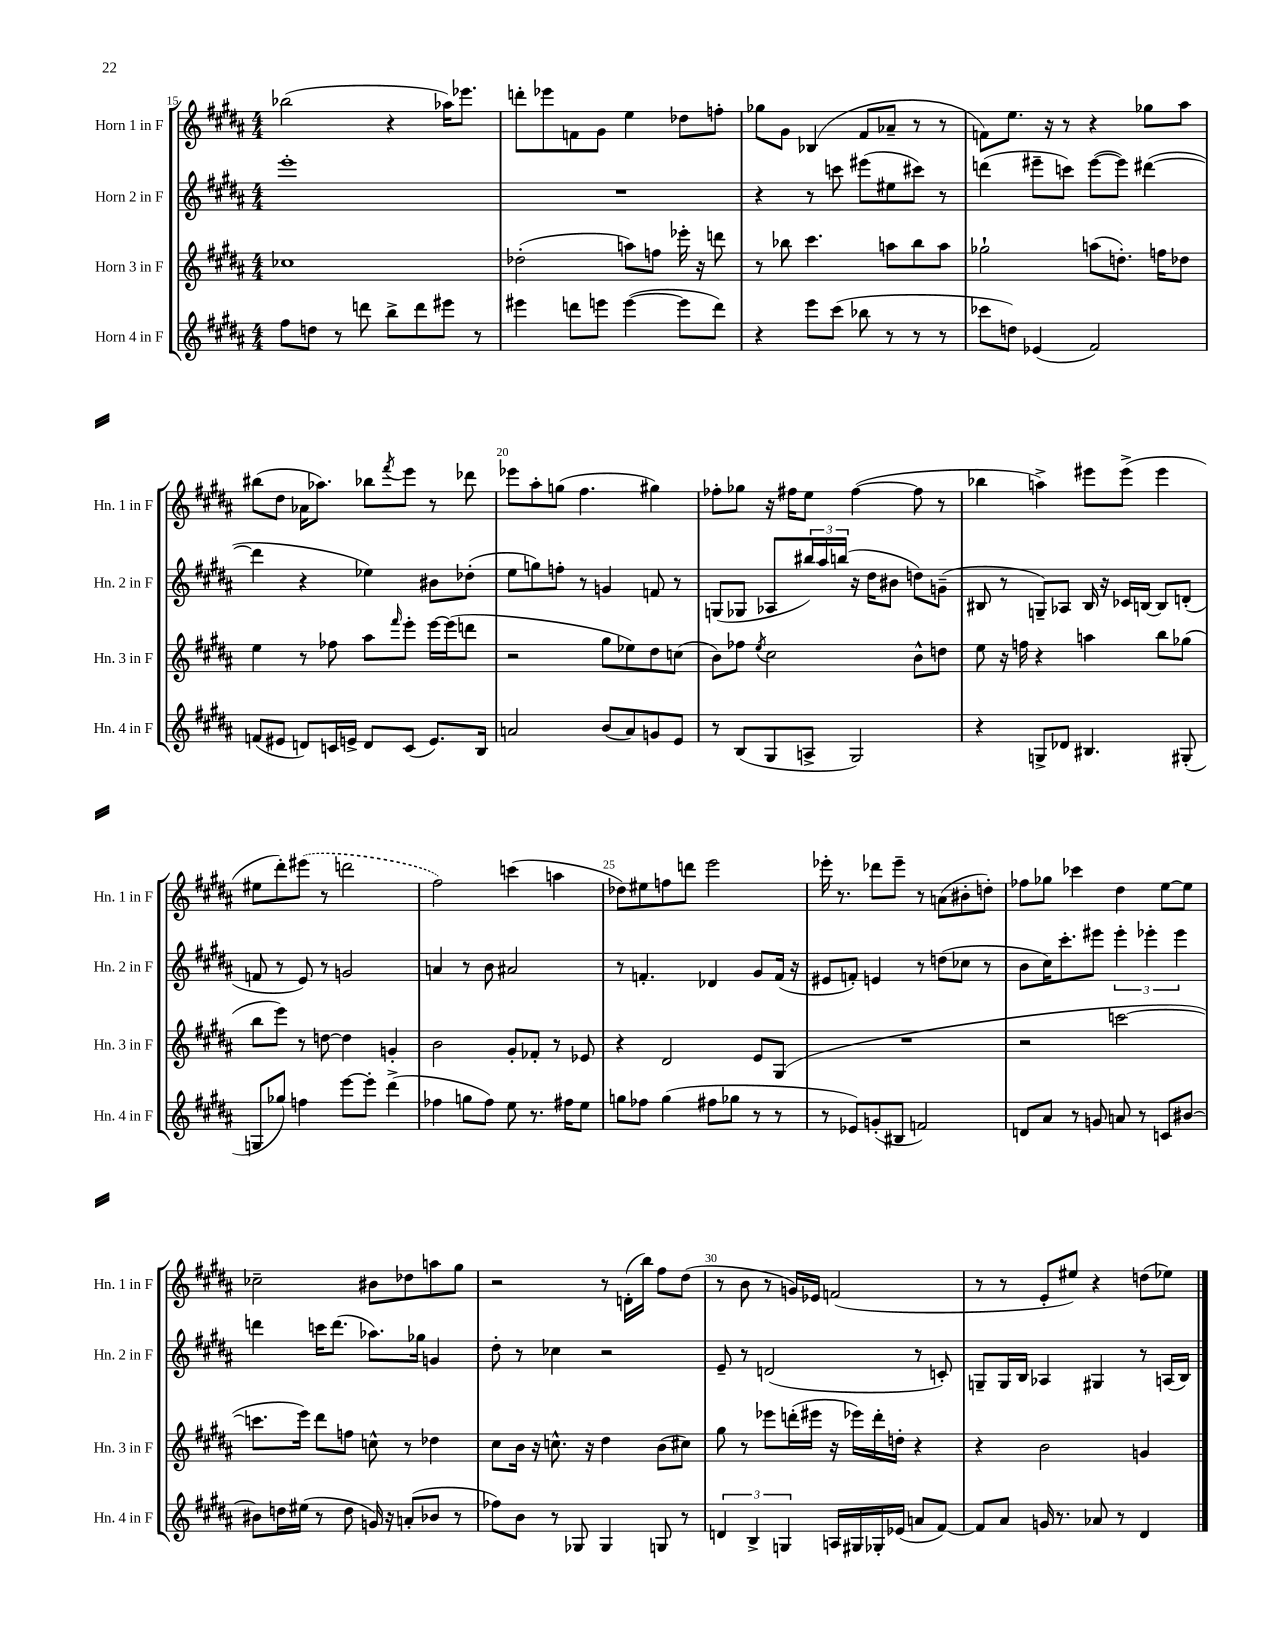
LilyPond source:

<<
\new StaffGroup <<
\new Staff = "s0" \with { instrumentName = "Horn 1 in F" shortInstrumentName = "Hn. 1 in F" } {
    \clef treble \key b \major \numericTimeSignature \time 4/4
    bes''2( r4 aes''16) ees'''8. |
    d'''8-. ees'''8 f'8 gis'8 e''4 des''8 f''8-. |
    ges''8 gis'8 bes4( fis'8 aes'8-- r8 r8 |
    f'8) e''8. r16 r8 r4 ges''8 ais''8 |
    bis''8( dis''8 aes'16 aes''8.) bes''8 \acciaccatura { fis'''8 } e'''8 r8 des'''8 |
    ees'''8 ais''8-. g''8( fis''4. gis''4) |
    fes''8-. ges''8 r16 fis''16 e''8 fis''4~( fis''8 r8 |
    bes''4 a''4->) eis'''8 eis'''8->( eis'''4 |
    eis''8 dis'''8-.) \once \slurDashed eis'''8( r8 d'''2 |
    fis''2) c'''4( a''4 |
    des''8) eis''8 f''8 d'''8 e'''2 |
    ees'''16-. r8. des'''8 ees'''8-- r8 a'8( bis'8-. d''8-.) |
    fes''8 ges''8 ces'''4 dis''4 e''8~ e''8 |
    ces''2-- bis'8 des''8 a''8 gis''8 |
    r2 r8 d'16-.( b''16) fis''8 dis''8( |
    r8 b'8 r8 g'16) ees'16 f'2( |
    r8 r8 e'8-. eis''8) r4 d''8( ees''8) \bar "|." |
}
\new Staff = "s1" \with { instrumentName = "Horn 2 in F" shortInstrumentName = "Hn. 2 in F" } {
    \clef treble \key b \major \numericTimeSignature \time 4/4
    e'''1-. |
    R1 |
    r4 r8 c'''8 eis'''8( eis''8 cis'''8) r8 |
    d'''4( eis'''8-- c'''8) eis'''8~( eis'''8) dis'''4~( |
    dis'''4 r4 ees''4) bis'8 des''8-.( |
    e''8 g''8) f''8-. r8 g'4 f'8 r8 |
    g8( ges8 aes8 \tuplet 3/2 { bis''16) ais''16 b''16( } r16 dis''16 bis'8 d''8) g'8--( |
    bis8 r8 g8--) aes8 bis16 r16 ces'16 b16~ b8 d'8-.( |
    f'8 r8 e'8) r8 g'2 |
    a'4 r8 b'8 ais'2 |
    r8 f'4.-. des'4 gis'8 f'16( r16 |
    eis'8 f'8-.) e'4 r8 d''8( ces''8 r8 |
    b'8 cis''16) cis'''8.-. eis'''8 \tuplet 3/2 { eis'''4-. ees'''4-. ees'''4 } |
    d'''4 c'''16 d'''8.( aes''8.) ges''16 g'4 |
    dis''8-. r8 ces''4 r2 |
    e'8-- r8 d'2( r8 c'8-.) |
    g8-- g16 b16 aes4 gis4 r8 a16( b16) \bar "|." |
}
\new Staff = "s2" \with { instrumentName = "Horn 3 in F" shortInstrumentName = "Hn. 3 in F" } {
    \clef treble \key b \major \numericTimeSignature \time 4/4
    ces''1 |
    des''2-.( a''8) f''8 ees'''16-. r16 d'''8 |
    r8 bes''8 cis'''4. a''8 bes''8 a''8 |
    ges''2-! a''8( d''8.-.) f''16 des''8 |
    e''4 r8 fes''8 ais''8 \grace { fis'''16 } e'''8-. e'''16~ e'''16( d'''8 |
    r2 gis''8 ees''8) dis''8 c''8( |
    b'8) fes''8 \acciaccatura { e''8 } cis''2 b'8-^ d''8 |
    e''8 r16 f''16 r4 a''4 b''8 ges''8( |
    b''8 e'''8) r8 d''8~ d''4 g'4-. |
    b'2 gis'8-. fes'8-. r8 ees'8 |
    r4 dis'2 e'8 gis8( |
    R1 |
    r2 c'''2~ |
    c'''8. e'''16) dis'''8 f''8 c''8-^ r8 des''4 |
    cis''8 b'16 r16 c''8.-^ r16 dis''4 b'8( cis''8) |
    gis''8 r8 ees'''8 d'''16-.( eis'''16 r16 ees'''16) d'''16-. d''16-. r4 |
    r4 b'2 g'4 \bar "|." |
}
\new Staff = "s3" \with { instrumentName = "Horn 4 in F" shortInstrumentName = "Hn. 4 in F" } {
    \clef treble \key b \major \numericTimeSignature \time 4/4
    fis''8 d''8 r8 d'''8 b''8-> d'''8 eis'''8 r8 |
    eis'''4 d'''8 e'''8 e'''4~( e'''8 d'''8) |
    r4 e'''8 cis'''8( bes''8 r8 r8 r8 |
    ces'''8 d''8) ees'4( fis'2) |
    f'8( eis'8 d'8) c'16 e'16-> d'8 c'8( e'8.) b16 |
    a'2 b'8( a'8) g'8 e'8 |
    r8 b8( gis8 a8-> gis2) |
    r4 g8-> des'8 bis4. gis8-.( |
    g8 ges''8) f''4 e'''8~ e'''8-. dis'''4->( |
    fes''4 g''8 fes''8) e''8 r8. fis''16 e''8 |
    g''8 fes''8 g''4( fis''8 ges''8 r8 r8 |
    r8 ees'8) g'8-.( bis8 f'2) |
    d'8 ais'8 r8 g'8 a'8 r8 c'8 bis'8~ |
    bis'8 d''16 eis''16( r8 d''8 g'16) r16 a'8-.( bes'8 r8 |
    fes''8) b'8 r8 ges8 ges4 g8 r8 |
    \tuplet 3/2 { d'4 b4-> g4 } a16 gis16 ges16-. ees'16( a'8 fis'8~) |
    fis'8 ais'8 g'16 r8. aes'8 r8 dis'4 \bar "|." |
}
>>
>>
\layout { \context { \Score currentBarNumber = #15 \override BarNumber.break-visibility = ##(#f #t #t) barNumberVisibility = #(every-nth-bar-number-visible 5) } }
